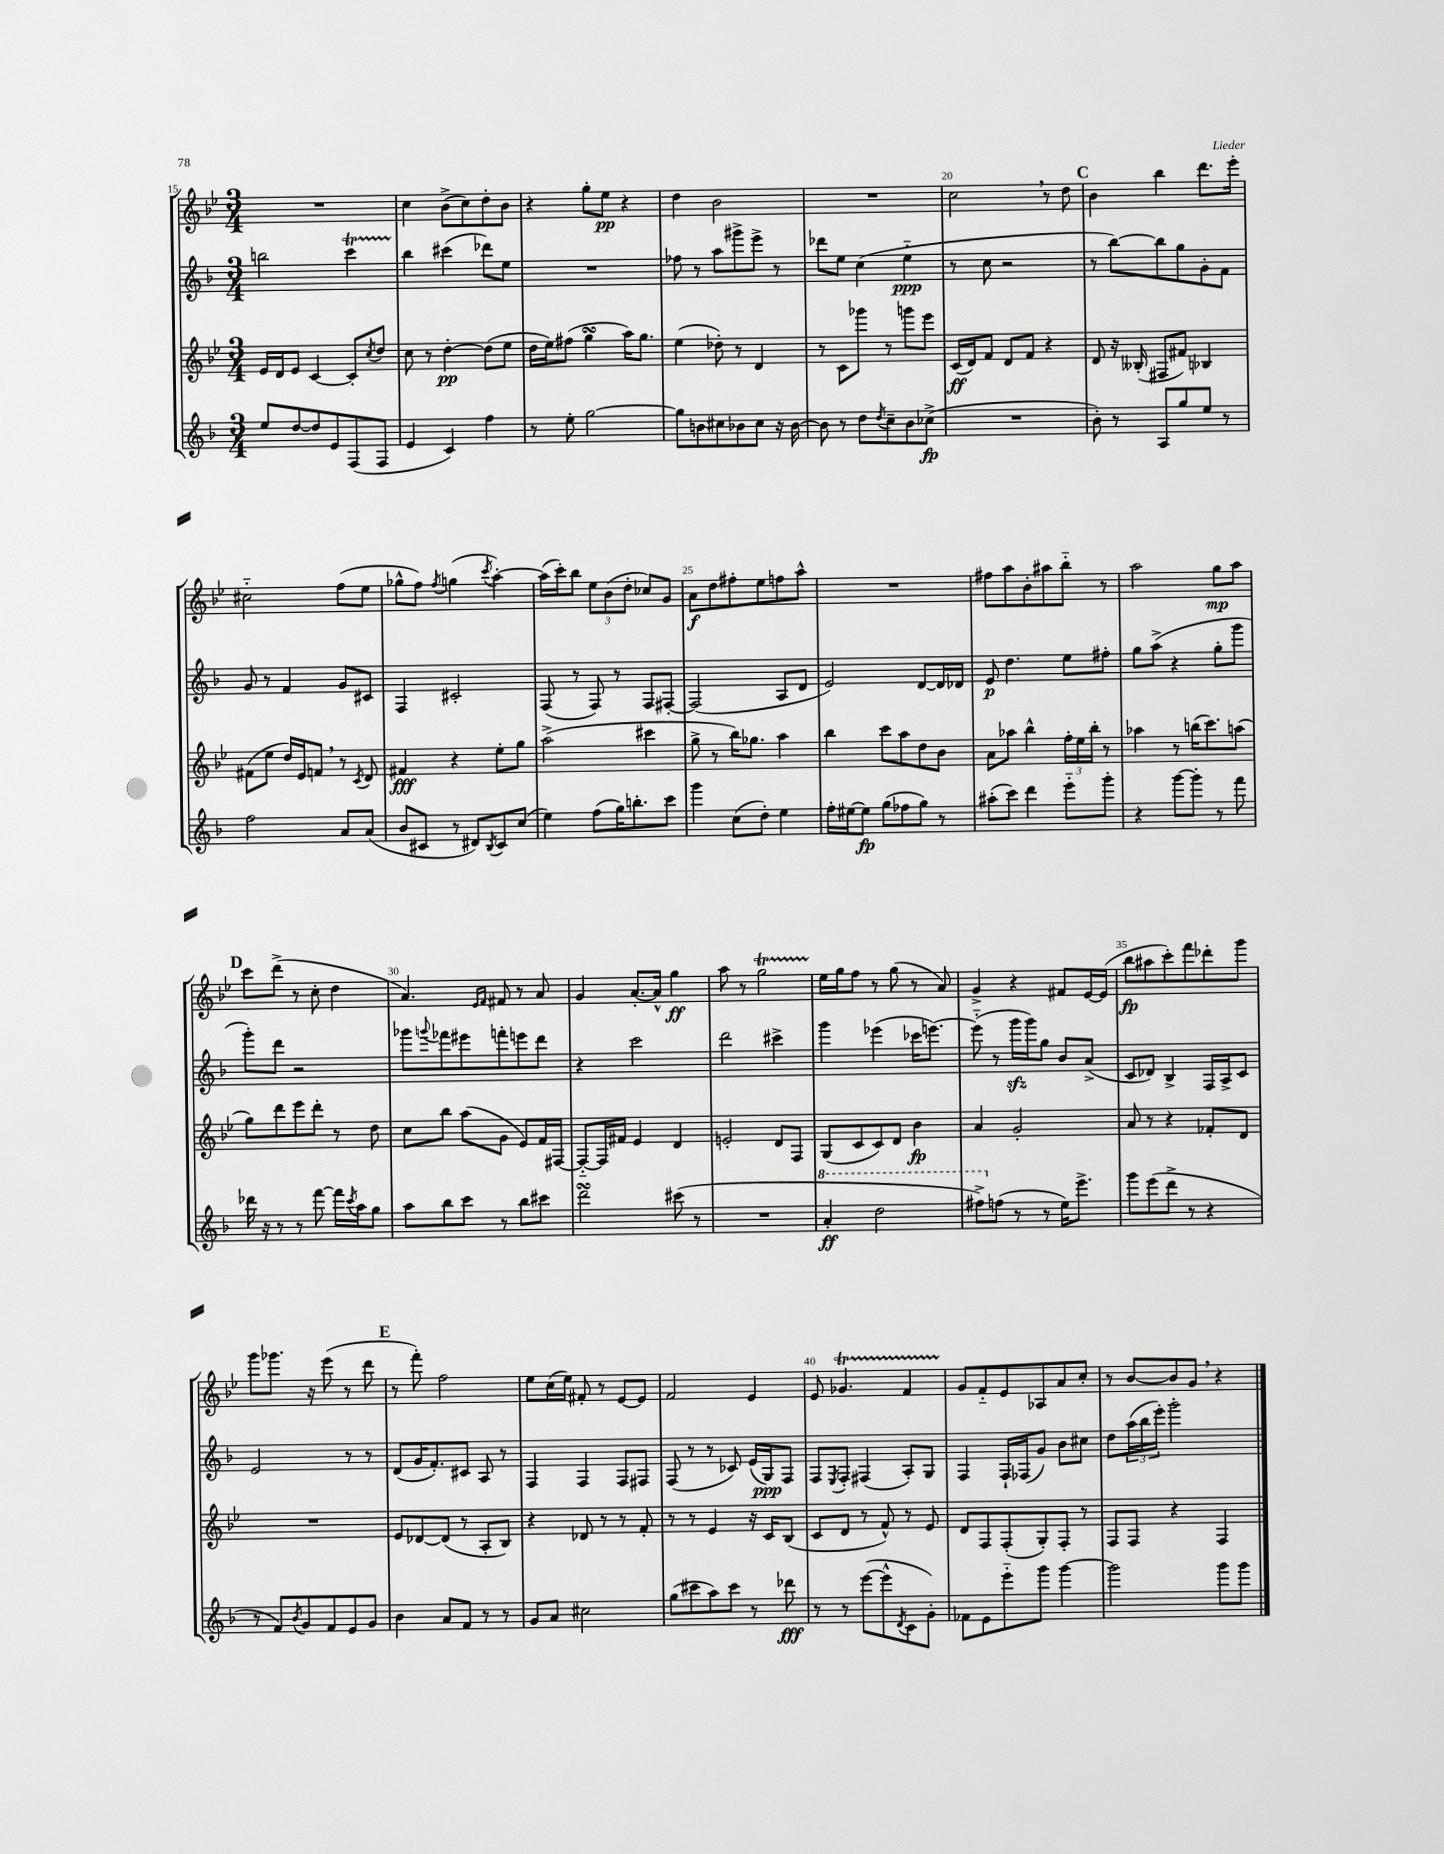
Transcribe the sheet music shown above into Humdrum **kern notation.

**kern	**kern	**kern	**kern
*staff4	*staff3	*staff2	*staff1
*clefG2	*clefG2	*clefG2	*clefG2
*k[b-]	*k[b-e-]	*k[b-]	*k[b-e-]
*M3/4	*M3/4	*M3/4	*M3/4
8ee/L	16e-/LL	2bb\	2.r
.	16d/J	.	.
[8dd/	8e-/J	.	.
8dd/]	[4c/	.	.
8e/	.	.	.
(8F/	8c'/]L	4ccc\	.
.	8qcc/	.	.
8F/J	8dd/J	.	.
=	=	=	=
4e/	8cc\	4bb-\	4cc\
.	8r	.	.
4c/)	[4dd'\	(4ccc#\	(8b-^\L
.	.	.	8cc\)
4ff\	(8dd\]L	8ddd-\L)	8dd'\
.	8ee-\J	8ee\J	8b-\J
=	=	=	=
8r	16dd\LL	2.r	4r
.	16ee-\J)	.	.
8ee'\	(8ff#\J	.	.
[2gg\	4gg\	.	8gg'\L
.	.	.	8ee-\J
.	16aa\LK)	.	4r
.	8.gg\J	.	.
=	=	=	=
8gg\]L	(4ee-\	8ff-\	4dd\
8b\	.	8r	.
8cc#\	8dd-'\)	8aa\L	2b-\
8b-\	8r	8ggg#^\	.
8cc#\J	4d/	8eee^\J	.
16r	.	8r	.
[16b-\	.	.	.
=	=	=	=
8b-\]	8r	8ddd-\L	2.r
8r	8c\L	8ee\J	.
8dd\L	8ggg-\J	(4cc\	.
8qdd/	.	.	.
8cc~\	8r	.	.
8b-\	8ggg\L	4ee'~\	.
(8cc-^\J	8eee-\J	.	.
=	=	=	=
2.r	(16c/LL	8r	2cc\
.	16d/J)	.	.
.	8f/J	8cc\	.
.	8d/L	2r	.
.	8f/J	.	.
.	4r	.	8r
.	.	.	8dd\
=	=	=	=
8b-'\)	8d/	8r	4b-\
8r	16r	[8bb-\L)	.
.	(16B--'/	.	.
8A/L	8F#/L	8bb-\]	4bb-\
8gg/	8f#/J)	8gg\	.
8ee/J	4B-/	8g'\	8.ddd\L
8r	.	8f\J	.
.	.	.	16eee-'\Jk
=	=	=	=
2ff\	(8f#\L	8g/	2cc#'~\
.	8ee-\J	8r	.
.	16dd/LL)	4f/	.
.	16e-/J	.	.
.	8f/J	.	.
8a/L	8r	8g/L	(8ff\L
.	8qc/	.	.
(8a/J	8d/	8c#/J	8ee-\J
=	=	=	=
8b-/L	4f#/	4F/	8gg-^^\L
8c#/J	.	.	8ff\J)
.	.	.	8qff/
8r	4r	2c#'/	(4gg\
8d#/L)	.	.	.
8qB-/	.	.	8qccc/
8c#/	8ee-'\L	.	[4aa'\)
(8cc/J	8gg\J	.	.
=	=	=	=
4ee\)	(2aa^\	(8F/	(16aa\]LL
.	.	.	16ccc'\J)
.	.	8r	8bb-\J
(8ff\L	.	8F/)	12ee-\L
.	.	.	(12b-\
16gg\K)	.	8r	.
.	.	.	12dd'\J
8.bb'\	.	.	.
.	4ccc#\	8F/L	8cc-/L)
8ccc\J	.	[8F#'/J	8g/J
=	=	=	=
4ggg\	8gg^\	(2F#/]	8a\L
.	8r	.	8dd\
(8cc\L	16bb-\LK)	.	8ff#'\
.	8.gg-\J	.	.
8dd'\J)	.	.	8ee-\
4ee\	4aa\	8A/L	8ff\
.	.	8d/J	8aa^^\J
=	=	=	=
16ff'\LL	4bb-\	2e/)	2.r
[16ee#\J	.	.	.
8ee#\]J	.	.	.
(8gg\L	8ccc\L	.	.
8ff-\	8aa\	.	.
8gg\J)	8dd\	[8d/L	.
8r	8b-\J	16d/]L	.
.	.	16d-/JJ	.
=	=	=	=
(8aa#'\L	8a\L	8e/	8ff#\L
8ccc\J)	8aa-\J	4.dd\	8aa\
4ddd\	4bb-^^\	.	8b-'\
.	.	.	8aa#\
8eee'~\L	24ff'\LL	8ee\L	8bb-'~\J
.	24ee-\	.	.
.	24bb-'\JJ	.	.
8ggg'\J	8r	8ff#'\J	8r
=	=	=	=
4r	4aa-\	8gg\L	2aa\
.	.	(8aa^\J	.
[8ggg\L	8r	4r	.
8ggg'\]J	(16bb\LK	.	.
.	8.ccc\)	.	.
8r	.	8gg'\L	8gg\L
8fff\	(8aa\J	8ggg\J	8aa\J
=	=	=	=
16ddd-\	8gg\L)	8ggg'\L)	8ccc\L
16r	.	.	.
8r	8ddd\	8ddd\J	(8ddd^\J
8r	8eee-\	2r	8r
[8fff\	8ddd'\J	.	8cc'\
16fff\]LL	8r	.	4dd\
8qccc/	.	.	.
16aa\J	.	.	.
8gg\J	8dd\	.	.
=	=	=	=
8aa\L	8cc\L	8ggg-\L	4.a/)
.	.	8qqggg/	.
8bb-\	8bb-\J	8fff-\	.
8ccc\J	(8aa\L	8eee#\	.
.	.	.	16qqe-/LL
.	.	.	16qqf/JJ
8r	8g\J	8fff'\	8f#/
8bb-\L	8e-/L)	8eee\	8r
8ccc#\J	16f/L	8ddd\J	8a/
.	[16F#/JJ	.	.
=	=	=	=
2ddd\	8F#'~/_L	4r	4g/
.	16F#/]L	.	.
.	16f#/JJ	.	.
.	4e-/	2ccc\	[8.a'/L
.	.	.	16a^^/]Jk
(8ccc#\	4d/	.	4gg\
8r	.	.	.
=	=	=	=
2.r	2e'/	2ddd\	8aa\
.	.	.	8r
.	.	.	2gg\
.	8d/L	4ccc#^\	.
.	8F/J	.	.
=	=	=	=
4aa'/	(8G/L	4ggg\	16ee-\LL
.	.	.	16gg\J
.	8c/	.	8ff\J
2ddd\	8c/)	(4eee-\	8r
.	8d/J	.	(8gg\
.	4b-\	16ccc-\LK	8r
.	.	[8.eee\J)	.
.	.	.	8a/)
=	=	=	=
8fff#^\L)	4a/	(8eee'~\]	4g^/
(8ff\J	.	8r	.
8r	2g'/	16ggg\LL	4r
.	.	16ggg\J)	.
8r	.	8gg\J	.
16ee\LK)	.	8b-/L	8f#/L
8.eee^\J	.	.	.
.	.	(8a^/J	[16e-/L
.	.	.	(16e-/]JJ
=	=	=	=
8ggg\L	8a/	8c/L	8bb-\L
(8eee\	8r	8d-/J)	8aa#\
8ddd^\J	4r	4B-^/	8ccc'\)
8r	.	.	8fff\
4r	8f-'/L	16F/LL	8ddd-'\
.	.	16A^/J	.
.	8d/J	8c/J	8ggg\J
=	=	=	=
8r	2.r	2e/	8ggg\L
8f/L)	.	.	8.ggg-\J
8qb-/	.	.	.
8g/	.	.	.
.	.	.	16r
8f/	.	.	(8eee-\
8e/	.	8r	8r
8g/J	.	8r	8ddd\
=	=	=	=
4b-\	8e-/L	(8d/L	8r
.	[8d-/	16g/K	8fff'\)
.	.	8.f'/)	.
8a/L	(8d-/]J	.	2ff\
8f/J	8r	8c#/J	.
8r	8A'/L	8A/	.
8r	8B-/J)	8r	.
=	=	=	=
8g/L	4r	4F/	8ee-\L
8a/J	.	.	(16cc\L
.	.	.	16ee-\JJ)
2cc#\	8d-/	4F/	8f#'/
.	8r	.	8r
.	8r	8F/L	[8e-/L
.	8f'/	8F#/J	8e-/]J
=	=	=	=
(8gg\L	8r	(8F/	2f/
8ccc#\	8r	8r	.
8aa\)	4e-/	8r	.
8ccc#\J	.	8c-/)	.
8r	16r	(16e/LL	4e-/
.	16c/LK	16G/J)	.
8ddd-\	(8B-/J	8F/J	.
=	=	=	=
8r	8c/L	8F/L	8e-/
.	.	8qE/	.
8r	8d/J	8F'/J	4.g-/
([8eee\L	8r	(4F#/	.
8eee^^\]	8f^^/)	.	.
8qd/	.	.	.
8c\	8r	8A'/L)	4f/
8g'\J)	8e-/	8G/J	.
=	=	=	=
8f-\L	8d/L	4F/	8g/L
8e\	8F/	.	8f'~/
8eee'~\	(8F'/	16F`/LL	8e-/
.	.	(16F-/J	.
8ggg\J	8G'/)	8g/J)	8A-/
[4ggg\	8F'/J	8b-\L	8a/
.	8r	8cc#\J	8cc'/J
=	=	=	=
2ggg\]	8F/L	8dd\L	8r
.	8F/J	(24aa\L	[8b-/L
.	.	24bb-\	.
.	.	24eee'\JJ)	.
.	4r	2ggg'\	8b-/]
.	.	.	8g/J
8ggg\L	4F/	.	4r
8ggg\J	.	.	.
==	==	==	==
*-	*-	*-	*-
